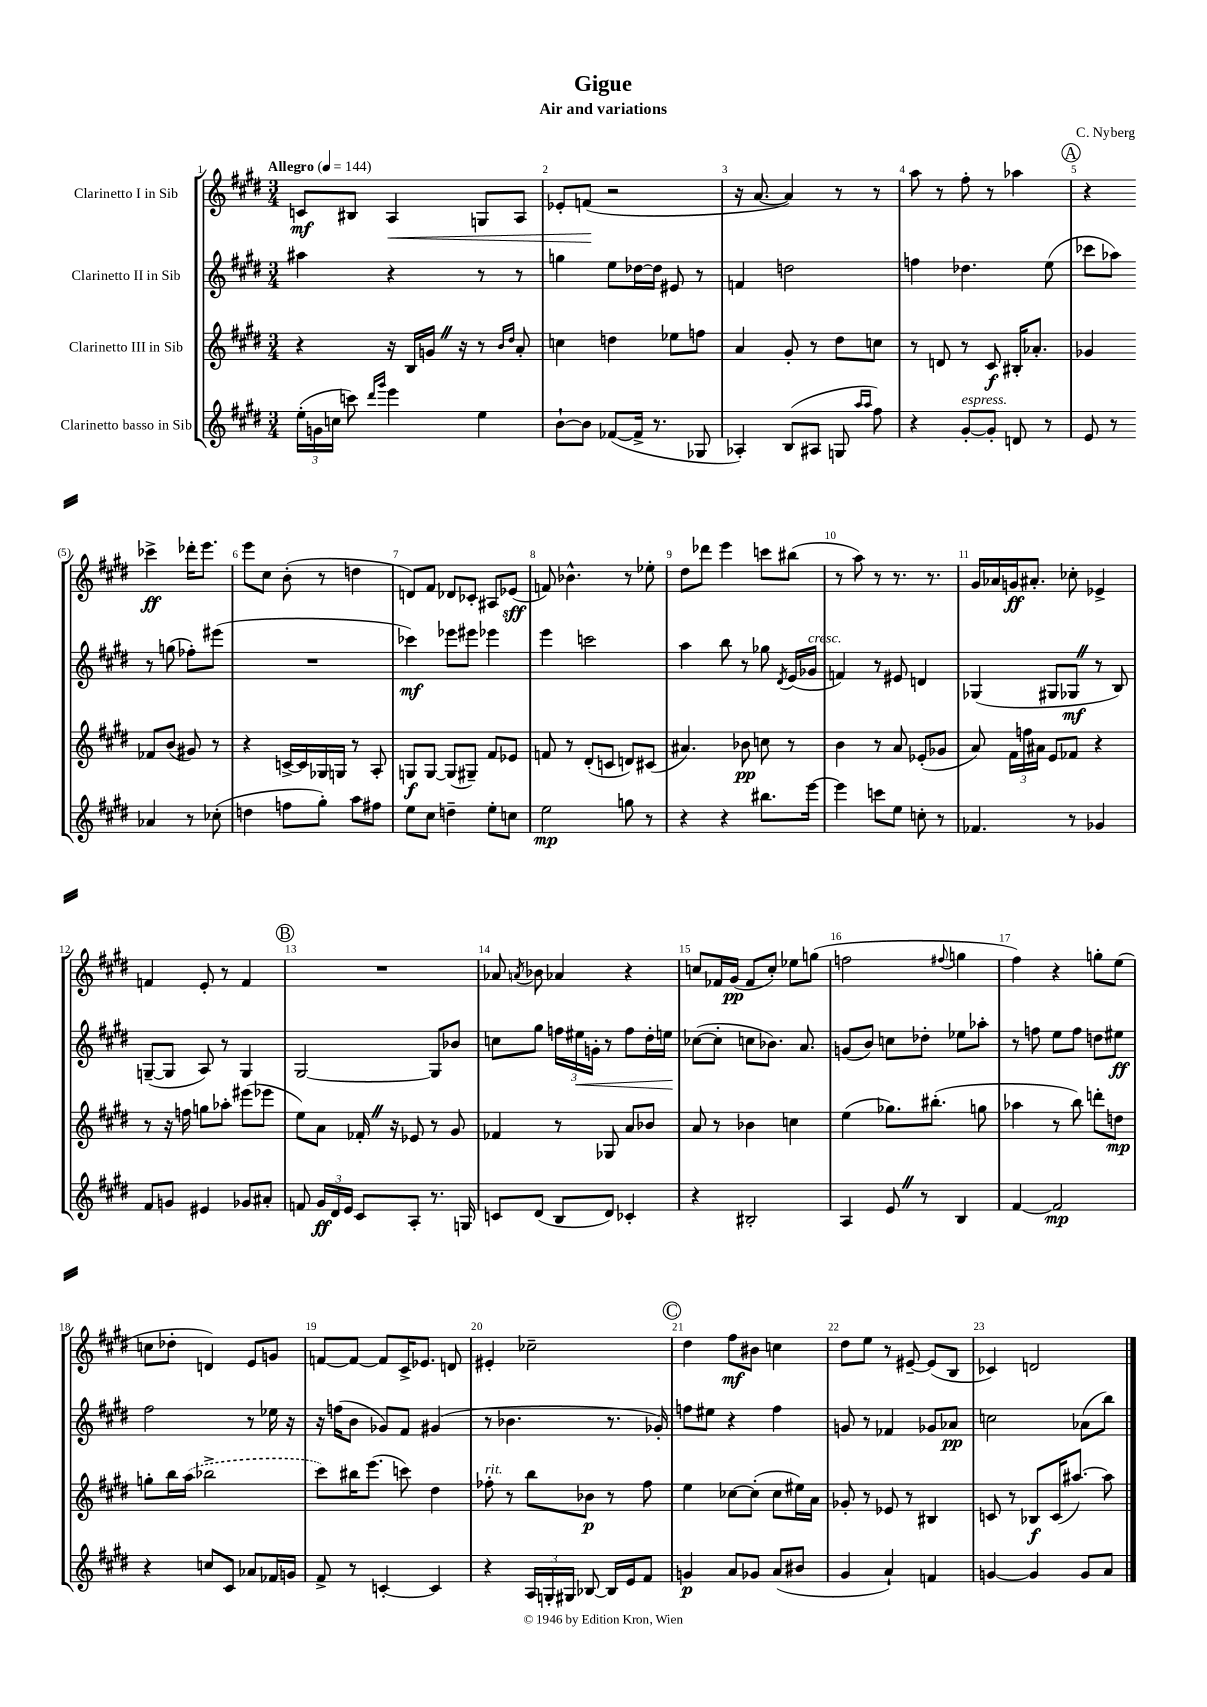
\header { title = "Gigue" composer = "C. Nyberg" subtitle = "Air and variations" }
<<
\new StaffGroup <<
\new Staff = "s0" \with { instrumentName = "Clarinetto I in Sib" } {
    \clef treble \key e \major \numericTimeSignature \time 3/4 \tempo "Allegro" 4 = 144
    \autoBeamOff c'8[\mf bis8] a4\< g8[ a8] |
    ees'8[-. f'8]\!( r2 |
    r16 a'8.~ a'4) r8 r8 |
    a''8 r8 fis''8-. r8 aes''4 |
    \mark \markup { \circle "A" } r4 ces'''4->\ff des'''16[-. e'''8.] |
    e'''8[ cis''8] b'8-.( r8 d''4 |
    d'8[) fis'8] des'8[ ces'8]-. ais8[ ees'8]\sff( |
    f'8) bes'4.-^ r8 ees''8-. |
    dis''8[ des'''8] e'''4 c'''8[ bis''8]( |
    r8 a''8) r8 r8. r8. |
    gis'16[ aes'16 g'16\ff ais'8.]-. ces''8-. ees'4-> |
    f'4 e'8-. r8 f'4 |
    \mark \markup { \circle "B" } R2. |
    aes'8 \acciaccatura { a'8 } bes'8 aes'4 r4 |
    c''8[ fes'16 gis'16]\pp( fes'8[ c''8]-.) ees''8[ g''8]( |
    f''2 \appoggiatura { fis''8 } g''4 |
    fis''4) r4 g''8[-. e''8]( |
    c''8[ des''8]-. d'4) e'8[ g'8] |
    f'8[~ f'8]~ f'8[ cis'16-> ees'8.] d'8 |
    eis'4-. ces''2-- |
    \mark \markup { \circle "C" } dis''4 fis''8[\mf bis'8] c''4 |
    dis''8[ e''8] r8 eis'8~-- eis'8[( b8] |
    ces'4) d'2 \bar "|." |
}
\new Staff = "s1" \with { instrumentName = "Clarinetto II in Sib" } {
    \clef treble \key e \major \numericTimeSignature \time 3/4
    \autoBeamOff ais''4 r4 r8 r8 |
    g''4 e''8[ des''16~ des''16] eis'8 r8 |
    f'4 d''2 |
    f''4 des''4. e''8( |
    \mark \markup { \circle "A" } ces'''8[ aes''8]) r8 g''8( fes''8[-.) eis'''8]( |
    R2. |
    ces'''4\mf) ees'''8[ eis'''8] ees'''4 |
    e'''4 c'''2 |
    a''4 b''8 r8 ges''8 \acciaccatura { dis'8 } e'16[( ges'16]^\markup { \italic "cresc." } |
    f'4) r8 eis'8 d'4 |
    ges4( gis8[ ges8]\mf \once \override BreathingSign.text = \markup { \musicglyph "scripts.caesura.straight" } \breathe r8 b8) |
    g8[~--( g8] a8) r8 g4 |
    \mark \markup { \circle "B" } gis2~ gis8[ bes'8] |
    c''8[ gis''8] \tuplet 3/2 { f''16[ eis''16\< g'16]-. } r8 f''8[ dis''16-. e''16]\! |
    ces''8[~( ces''8]-. c''8[ bes'8.]) a'8. |
    g'8[( b'8]) c''8[ des''8]-. ees''8[ aes''8]-. |
    r8 f''8 e''8[ f''8] d''8[ eis''8]\ff |
    fis''2 r8 ees''16 r16 |
    r16 f''16[( b'8] ges'8[) fis'8] gis'4( |
    r8 bes'4. r8. ges'16-.) |
    \mark \markup { \circle "C" } f''8[ eis''8] r4 f''4 |
    g'8 r8 fes'4 ges'8[ aes'8]\pp |
    c''2 aes'8[( b''8]) \bar "|." |
}
\new Staff = "s2" \with { instrumentName = "Clarinetto III in Sib" } {
    \clef treble \key e \major \numericTimeSignature \time 3/4
    \autoBeamOff r4 r16 b16[ g'16] \once \override BreathingSign.text = \markup { \musicglyph "scripts.caesura.straight" } \breathe r16 r8 \grace { b'16[ dis''16] } a'8-. |
    c''4 d''4 ees''8[ f''8] |
    a'4 gis'8-. r8 dis''8[ c''8] |
    r8 d'8 r8 cis'8\f bis16[-. aes'8.]-. |
    \mark \markup { \circle "A" } ges'4 fes'8[ b'8]( gis'8) r8 |
    r4 c'16[~-> c'16 ges16 g16] r8 a8-. |
    g8[\f g8]~ g8[( gis8]--) fis'8[ ees'8] |
    f'8 r8 dis'8[-.( c'8] d'8[) cis'8]( |
    ais'4.) bes'8\pp c''8 r8 |
    b'4 r8 a'8 ees'8[-.( ges'8] |
    a'8) \tuplet 3/2 { fis'16[ f''16 ais'16] } e'8[ fes'8] r4 |
    r8 r16 f''16 g''8[ aes''8]-. eis'''8[( ees'''8] |
    \mark \markup { \circle "B" } e''8[) a'8] fes'16-. \once \override BreathingSign.text = \markup { \musicglyph "scripts.caesura.straight" } \breathe r16 ees'8 r8 gis'8 |
    fes'4 r8 ges8 a'8[ bes'8] |
    a'8 r8 bes'4 c''4 |
    e''4( ges''8.[) bis''8.]-.( g''8 |
    aes''4 r8 b''8) d'''8[-. d''8]\mp |
    g''8[-. b''16 \once \slurDashed a''16]( bes''2-> |
    cis'''8[) bis''16 e'''8.]( c'''8) dis''4 |
    fes''8-.^\markup { \italic "rit." } r8 b''8[ bes'8]\p r8 fes''8 |
    \mark \markup { \circle "C" } e''4 ces''8[~ ces''8]-.( ces''8[ eis''16) a'16] |
    ges'8-. r8 ees'8 r8 bis4 |
    c'8 r8 bes8[\f c'16( ais''8.]~) ais''8 \bar "|." |
}
\new Staff = "s3" \with { instrumentName = "Clarinetto basso in Sib" } {
    \clef treble \key e \major \numericTimeSignature \time 3/4
    \autoBeamOff \tuplet 3/2 { e''16[-.( g'16 c''16] } c'''8) \grace { dis'''16[ gis'''16] } e'''4 e''4 |
    b'8[~-! b'8] fes'8[~( fes'16]-> r8. ges8 |
    aes4-.) b8[( ais8] g8 \grace { a''16[ a''16] } fis''8) |
    r4 gis'8[~-.^\markup { \italic "espress." } gis'8]-. d'8 r8 |
    \mark \markup { \circle "A" } e'8 r8 aes'4 r8 ces''8-.( |
    d''4 f''8[ gis''8]-.) a''8[ fis''8] |
    e''8[ cis''8] d''4-- e''8[-. c''8] |
    e''2\mp g''8 r8 |
    r4 r4 bis''8.[ e'''16]~ |
    e'''4 c'''8[ e''8] c''8-. r8 |
    fes'4. r8 ges'4 |
    fis'8[ g'8] eis'4 ges'8[ ais'8]-. |
    \mark \markup { \circle "B" } f'8 \tuplet 3/2 { gis'16[\ff dis'16 e'16] } cis'8[ a8]-. r8. g16 |
    c'8[ dis'8]( b8[ dis'8]) ces'4-. |
    r4 bis2-. |
    a4 e'8 \once \override BreathingSign.text = \markup { \musicglyph "scripts.caesura.straight" } \breathe r8 b4 |
    fis'4~ fis'2\mp |
    r4 c''8[ cis'8] aes'8[ fes'16 g'16] |
    fis'8-> r8 c'4~-. c'4 |
    r4 \tuplet 3/2 { a16[ g16-. gis16] } bes8~ bes16[ e'16 fis'8] |
    \mark \markup { \circle "C" } g'4\p a'8[ ges'8] a'8[( bis'8] |
    gis'4 a'4-!) f'4 |
    g'4~ g'4 g'8[ a'8] \bar "|." |
}
>>
>>
\layout { \context { \Score \override BarNumber.break-visibility = ##(#f #t #t) barNumberVisibility = #all-bar-numbers-visible } }
